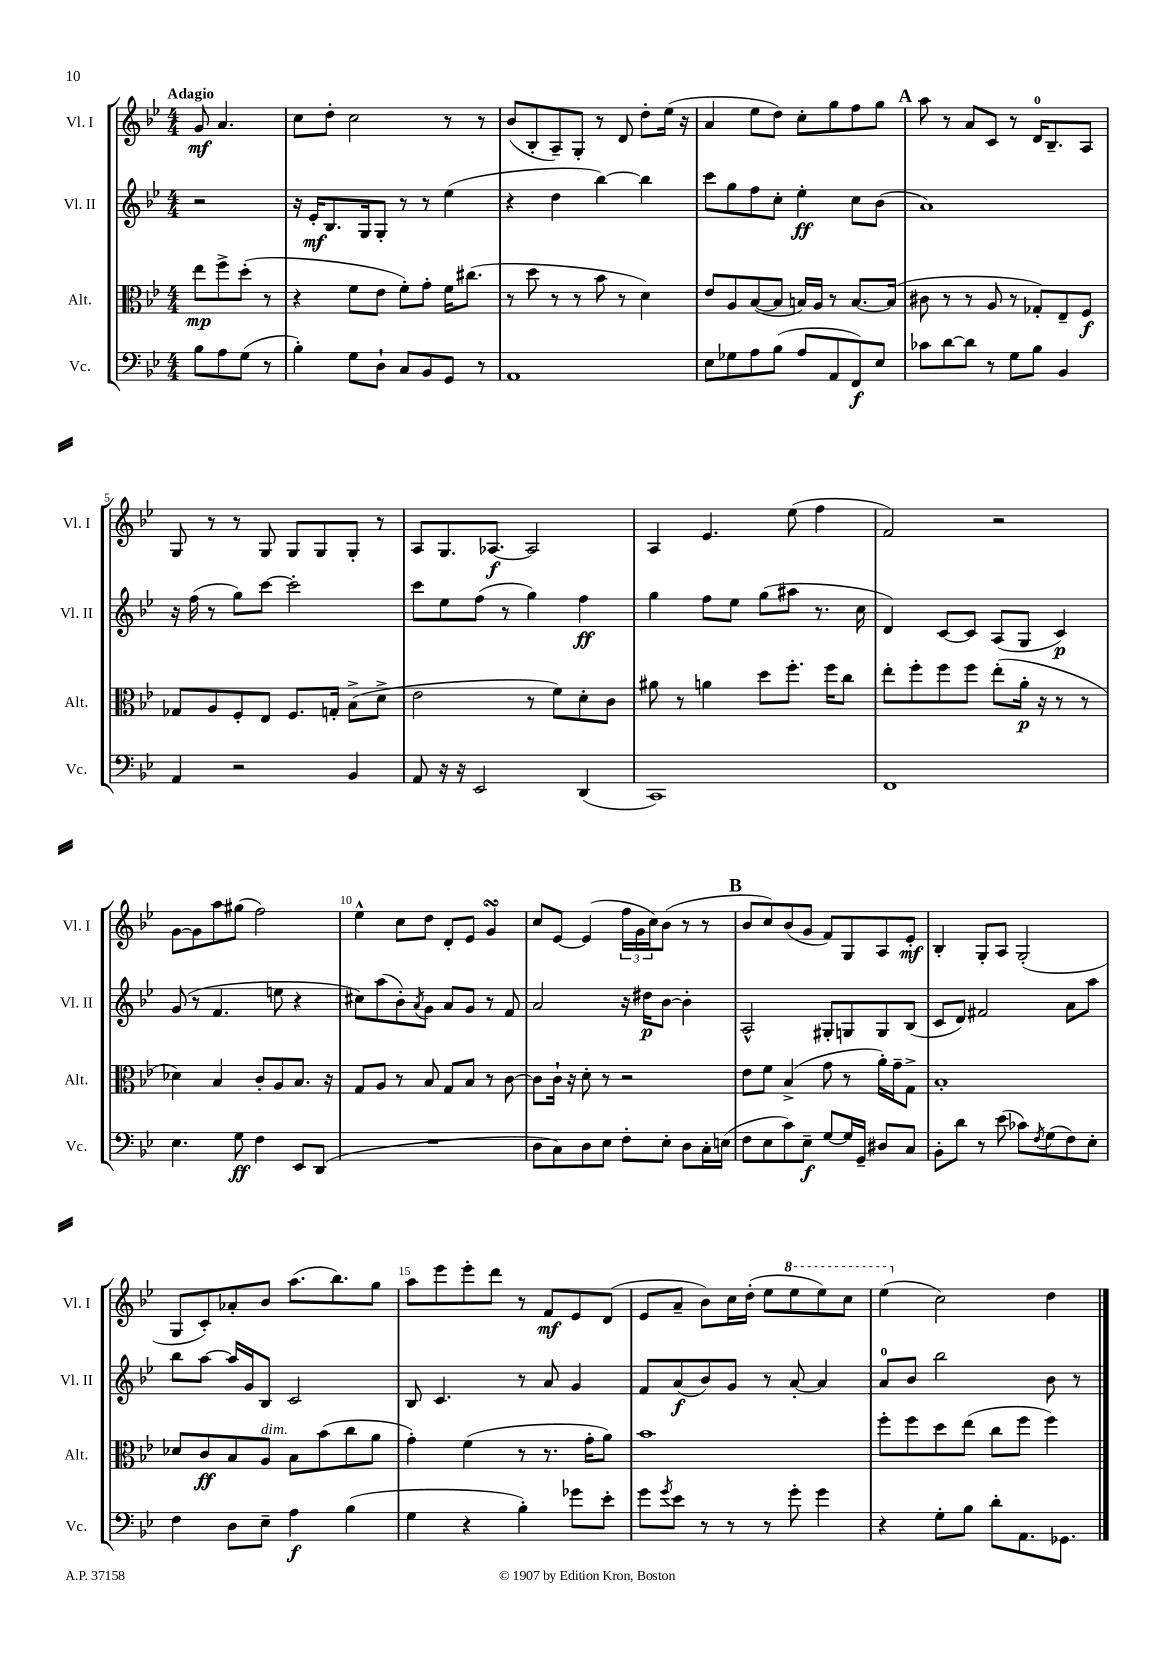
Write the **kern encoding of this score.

**kern	**kern	**kern	**kern
*staff4	*staff3	*staff2	*staff1
*clefF4	*clefC3	*clefG2	*clefG2
*k[b-e-]	*k[b-e-]	*k[b-e-]	*k[b-e-]
*M4/4	*M4/4	*M4/4	*M4/4
8B-	8ee-	2r	8g
8A	8ff^	.	4.a
(8G	(8dd'	.	.
8r	8r	.	.
=	=	=	=
4B-')	4r	16r	8cc
.	.	16e-'	.
.	.	8.B-	8dd'
8G	8f	.	2cc
.	.	16G	.
8D`	8e-	8G'	.
8C	8f')	8r	.
8BB-	8g'	8r	.
8GG	16f	(4ee-	8r
.	(8.cc#	.	.
8r	.	.	8r
=	=	=	=
1AA	8r	4r	(8b-
.	8dd	.	8B-'
.	8r	4dd	8A~)
.	8r	.	8G'
.	8b-	[4bb-)	8r
.	8r	.	8d
.	4d)	4bb-]	8dd'
.	.	.	(16ee-
.	.	.	16r
=	=	=	=
8E-	8e-	8ccc	4a
8G-	8A	8gg	.
8A	([8B-	8ff	8ee-
(8B-	8B-]	8cc'	8dd)
8A	16B)	4ee-'	8cc'
.	16A	.	.
8AA	8r	.	8gg
8FF)	[8.B	8cc	8ff
8E-	.	(8b-	8gg
.	(16B]	.	.
=	=	=	=
8c-	8c#	1a)	8aa
[8d	8r	.	8r
8d]	8r	.	8a
8r	8A	.	8c
8G	8r	.	8r
8B-	8G-')	.	16d
.	.	.	8.B-~
4BB-	8E-~	.	.
.	8F	.	8A
=	=	=	=
4AA	8G-	16r	8G
.	.	(16ff	.
.	8A	8r	8r
2r	8F'	8gg)	8r
.	8E-	[8ccc	8G
.	8.F	2ccc']	8G
.	.	.	8G
.	16G'	.	.
4BB-	(8B-^	.	8G'
.	8d^	.	8r
=	=	=	=
8AA	2e-	8ccc	8A
16r	.	8ee-	8.G
16r	.	.	.
2EE-	.	(8ff	.
.	.	.	[8.A-
.	.	8r	.
.	8r	4gg)	2A-]
.	8f)	.	.
(4DD	8d'	4ff	.
.	8c	.	.
=	=	=	=
1CC)	8a#	4gg	4A
.	8r	.	.
.	4a	8ff	4.e-
.	.	8ee-	.
.	8dd	(8gg	.
.	8.ff'	8aa#	(8ee-
.	.	8.r	4ff
.	16ff	.	.
.	8cc	.	.
.	.	16cc	.
=	=	=	=
1FF	8ee-'	4d)	2f)
.	8ff'	.	.
.	8ff	[8c	.
.	8ff	8c]	.
.	(8ee-'	(8A	2r
.	16a'	8G	.
.	16r	.	.
.	8r	4c)	.
.	8r	.	.
=	=	=	=
4.E-	4d-)	(8g	[8g
.	.	8r	8g]
.	4B-	4.f	8aa
8G	.	.	(8gg#
4F	8c'	.	2ff)
.	8A	8ee	.
8EE-	8.B-	4r	.
(8DD	.	.	.
.	16r	.	.
=	=	=	=
1r	8G	8cc#)	4ee-^^
.	8A	(8aa	.
.	8r	8b-')	8cc
.	.	8qa	.
.	8B-	8g	8dd
.	8G	8a	8d'
.	8B-	8g	8e-
.	8r	8r	4g
.	[8c	8f	.
=	=	=	=
8D	8c]	2a	8cc
8C)	16c`	.	[8e-
.	16r	.	.
8D	8d'	.	(4e-]
8E-	8r	.	.
8F'	2r	16r	24ff
.	.	.	24g
.	.	16dd#	.
.	.	.	24cc)
8E-'	.	[8b-	(8b-
8D	.	4b-']	8r
16C'	.	.	8r
(16E	.	.	.
=	=	=	=
8F	8e-	2A^^	8b-
8E-	8f	.	8cc)
8c)	(4B-^	.	(8b-
8E-~	.	.	8g
[8G	8g	8G#'	8f)
16G]	8r	8G	8G
16GG~	.	.	.
8D#	16a')	8G	8A
.	16g~	.	.
8C	8G^	(8B-	8e-'
=	=	=	=
8BB-'	1B-'	8c	4B-'
8d	.	8d)	.
8r	.	2f#	8G'
(8e-	.	.	8A
8c-)	.	.	(2G'
8qF	.	.	.
(8G	.	.	.
8F)	.	8a	.
8E-'	.	8aa	.
=	=	=	=
4F	8d-	8bb-	8G
.	8c	[8aa	8c')
8D	8B-	16aa]	8a-'
.	.	16g	.
8E-~	8A	8B-	8b-
4A	8B-	2c	(8.aa
.	(8b-	.	.
.	.	.	8.bb-)
(4B-	8cc	.	.
.	8a	.	8gg
=	=	=	=
4G	4g')	8B-	8aa
.	.	4.c	8eee-
4r	(4f	.	8eee-'
.	.	.	8ddd
4B-')	8r	8r	8r
.	8.r	8a	8f
8g-	.	4g	8e-
.	16g'	.	.
8e-'	8a)	.	(8d
=	=	=	=
8g	1b-	8f	8e-
8qg	.	.	.
8e-	.	(8a	8a~
8r	.	8b-)	8b-)
8r	.	8g	16cc
.	.	.	(16dd'
8r	.	8r	8ee-
8g'	.	[8a'	8eee-
4g	.	4a]	8eee-)
.	.	.	8ccc
=	=	=	=
4r	8ff'	8a	(4eee-
.	8ff	8b-	.
8G'	8dd	2bb-	2cc)
8B-	(8ee-	.	.
8d'	8cc	.	.
8.AA	8ff	.	.
.	4ff)	8b-	4dd
8.GG-	.	.	.
.	.	8r	.
==	==	==	==
*-	*-	*-	*-
